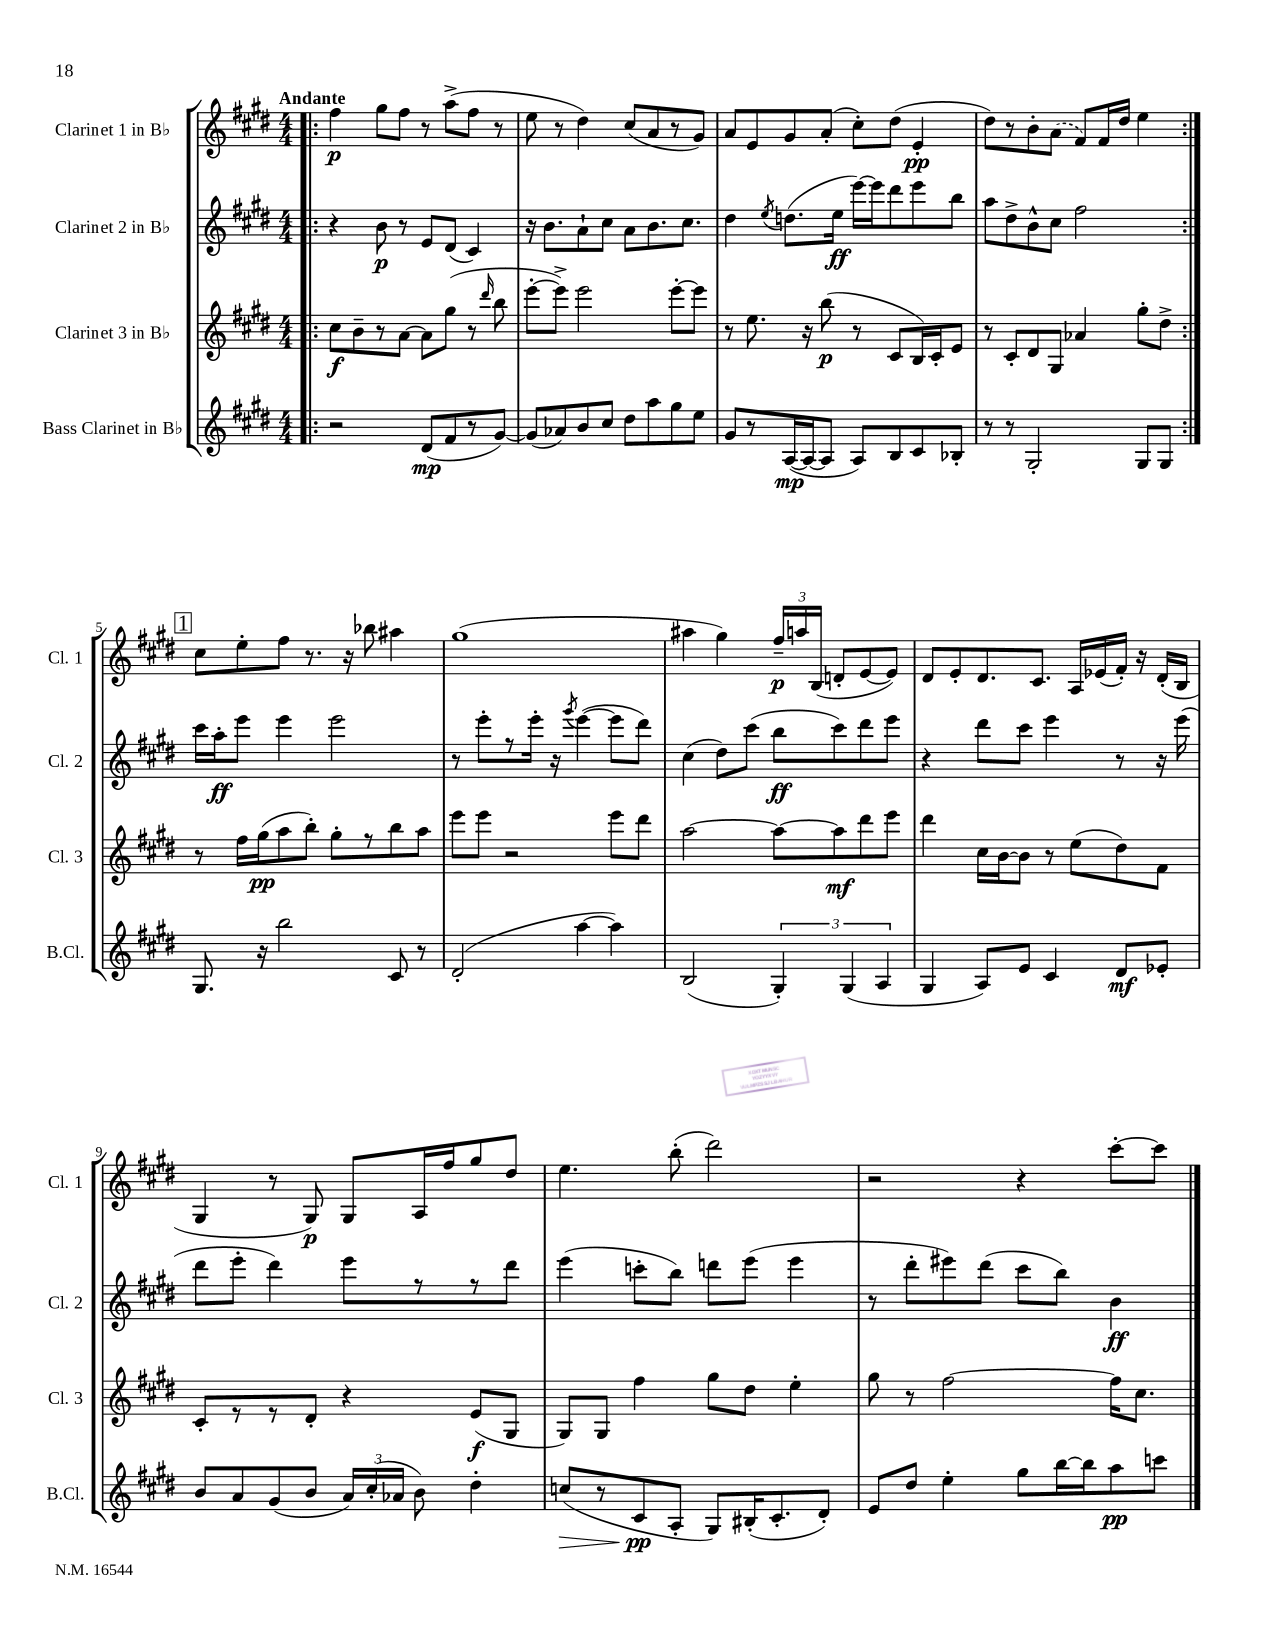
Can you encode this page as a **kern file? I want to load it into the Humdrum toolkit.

**kern	**kern	**kern	**kern
*staff4	*staff3	*staff2	*staff1
*clefG2	*clefG2	*clefG2	*clefG2
*k[f#c#g#d#]	*k[f#c#g#d#]	*k[f#c#g#d#]	*k[f#c#g#d#]
*M4/4	*M4/4	*M4/4	*M4/4
=!|:	=!|:	=!|:	=!|:
2r	8cc#	4r	4ff#
.	8b~	.	.
.	8r	8b	8gg#
.	[8a	8r	8ff#
(8d#	8a]	8e	8r
8f#	(8gg#	(8d#	(8aa^
8r	8r	4c#)	8ff#
.	16qqddd#	.	.
[8g#)	8bb	.	8r
=	=	=	=
(8g#]	[8eee'	16r	8ee
.	.	8.b	.
8a-)	8eee^])	.	8r
8b	2eee	8a`	4dd#)
8cc#	.	8cc#	.
8dd#	.	8a	(8cc#
8aa	.	8.b	8a
8gg#	[8eee'	.	8r
.	.	8.cc#	.
8ee	8eee]	.	8g#)
=	=	=	=
8g#	8r	4dd#	8a
8r	8.ee	.	8e
.	.	8qee	.
([16A	.	(8.dd	8g#
16A_	16r	.	.
8A]	(8bb	.	(8a'
.	.	16ee	.
8A)	8r	[16eee)	8cc#')
.	.	16eee]	.
8B	8c#	8ddd#	(8dd#
8c#	16B)	8eee	4e'
.	16c#'	.	.
8B-'	8e	8bb	.
=	=	=	=
8r	8r	8aa	8dd#)
8r	8c#'	8dd#^	8r
2G#'	8d#	8b^^	8b'
.	8G#	8cc#	(8a
.	4a-	2ff#	8f#)
.	.	.	16f#
.	.	.	16dd#
8G#	8gg#'	.	4ee
8G#	8dd#^	.	.
=:|!	=:|!	=:|!	=:|!
8.G#	8r	16ccc#	8cc#
.	.	16aa'	.
.	16ff#	8eee	8ee'
16r	(16gg#	.	.
2bb	8aa	4eee	8ff#
.	8bb')	.	8.r
.	8gg#'	2eee	.
.	.	.	16r
.	8r	.	8bb-
8c#	8bb	.	4aa#
8r	8aa	.	.
=	=	=	=
(2d#'	8eee	8r	(1gg#
.	8eee	8eee'	.
.	2r	8r	.
.	.	16eee'	.
.	.	16r	.
.	.	8qggg#	.
[4aa	.	([4eee	.
4aa])	8eee	8eee]	.
.	8ddd#	8ddd#)	.
=	=	=	=
(2B	[2aa	(4cc#	4aa#
.	.	8dd#)	4gg#)
.	.	(8ccc#	.
6G#')	8aa_	8bb	24ff#~
.	.	.	24aa
.	.	.	(24B
.	8aa]	8ccc#)	8d'
(6G#	.	.	.
.	8ddd#	8ddd#	[8e
6A	.	.	.
.	8eee	8eee	8e])
=	=	=	=
4G#	4ddd#	4r	8d#
.	.	.	8e'
8A)	16cc#	8ddd#	8.d#
.	[16b	.	.
8e	8b]	8ccc#	.
.	.	.	8.c#
4c#	8r	4eee	.
.	(8ee	.	16A
.	.	.	(16e-
8d#	8dd#)	8r	16f#')
.	.	.	16r
8e-'	8f#	16r	(16d#'
.	.	(16eee	16B
=	=	=	=
8b	8c#'	8ddd#	4G#
8a	8r	8eee'	.
(8g#	8r	4ddd#)	8r
8b	8d#'	.	8G#)
24a)	4r	8eee	8G#
(24cc#'	.	.	.
24a-	.	.	.
8b)	.	8r	16A
.	.	.	16ff#
4dd#'	(8e	8r	8gg#
.	8G#	8ddd#	8dd#
=	=	=	=
(8cc	8G#)	(4eee	4.ee
8r	8G#	.	.
8c#	4ff#	8ccc'	.
8A'	.	8bb)	(8bb'
8G#)	8gg#	8ddd	2ddd#)
(16B#'	8dd#	(8eee	.
8.c#'	.	.	.
.	4ee'	4eee	.
8d#')	.	.	.
=	=	=	=
8e	8gg#	8r	2r
8dd#	8r	8ddd#'	.
4ee'	[2ff#	8eee#)	.
.	.	(8ddd#	.
8gg#	.	8ccc#	4r
[16bb	.	8bb)	.
16bb]	.	.	.
8aa	16ff#]	4b	[8ccc#'
.	8.cc#	.	.
8ccc	.	.	8ccc#]
==	==	==	==
*-	*-	*-	*-
